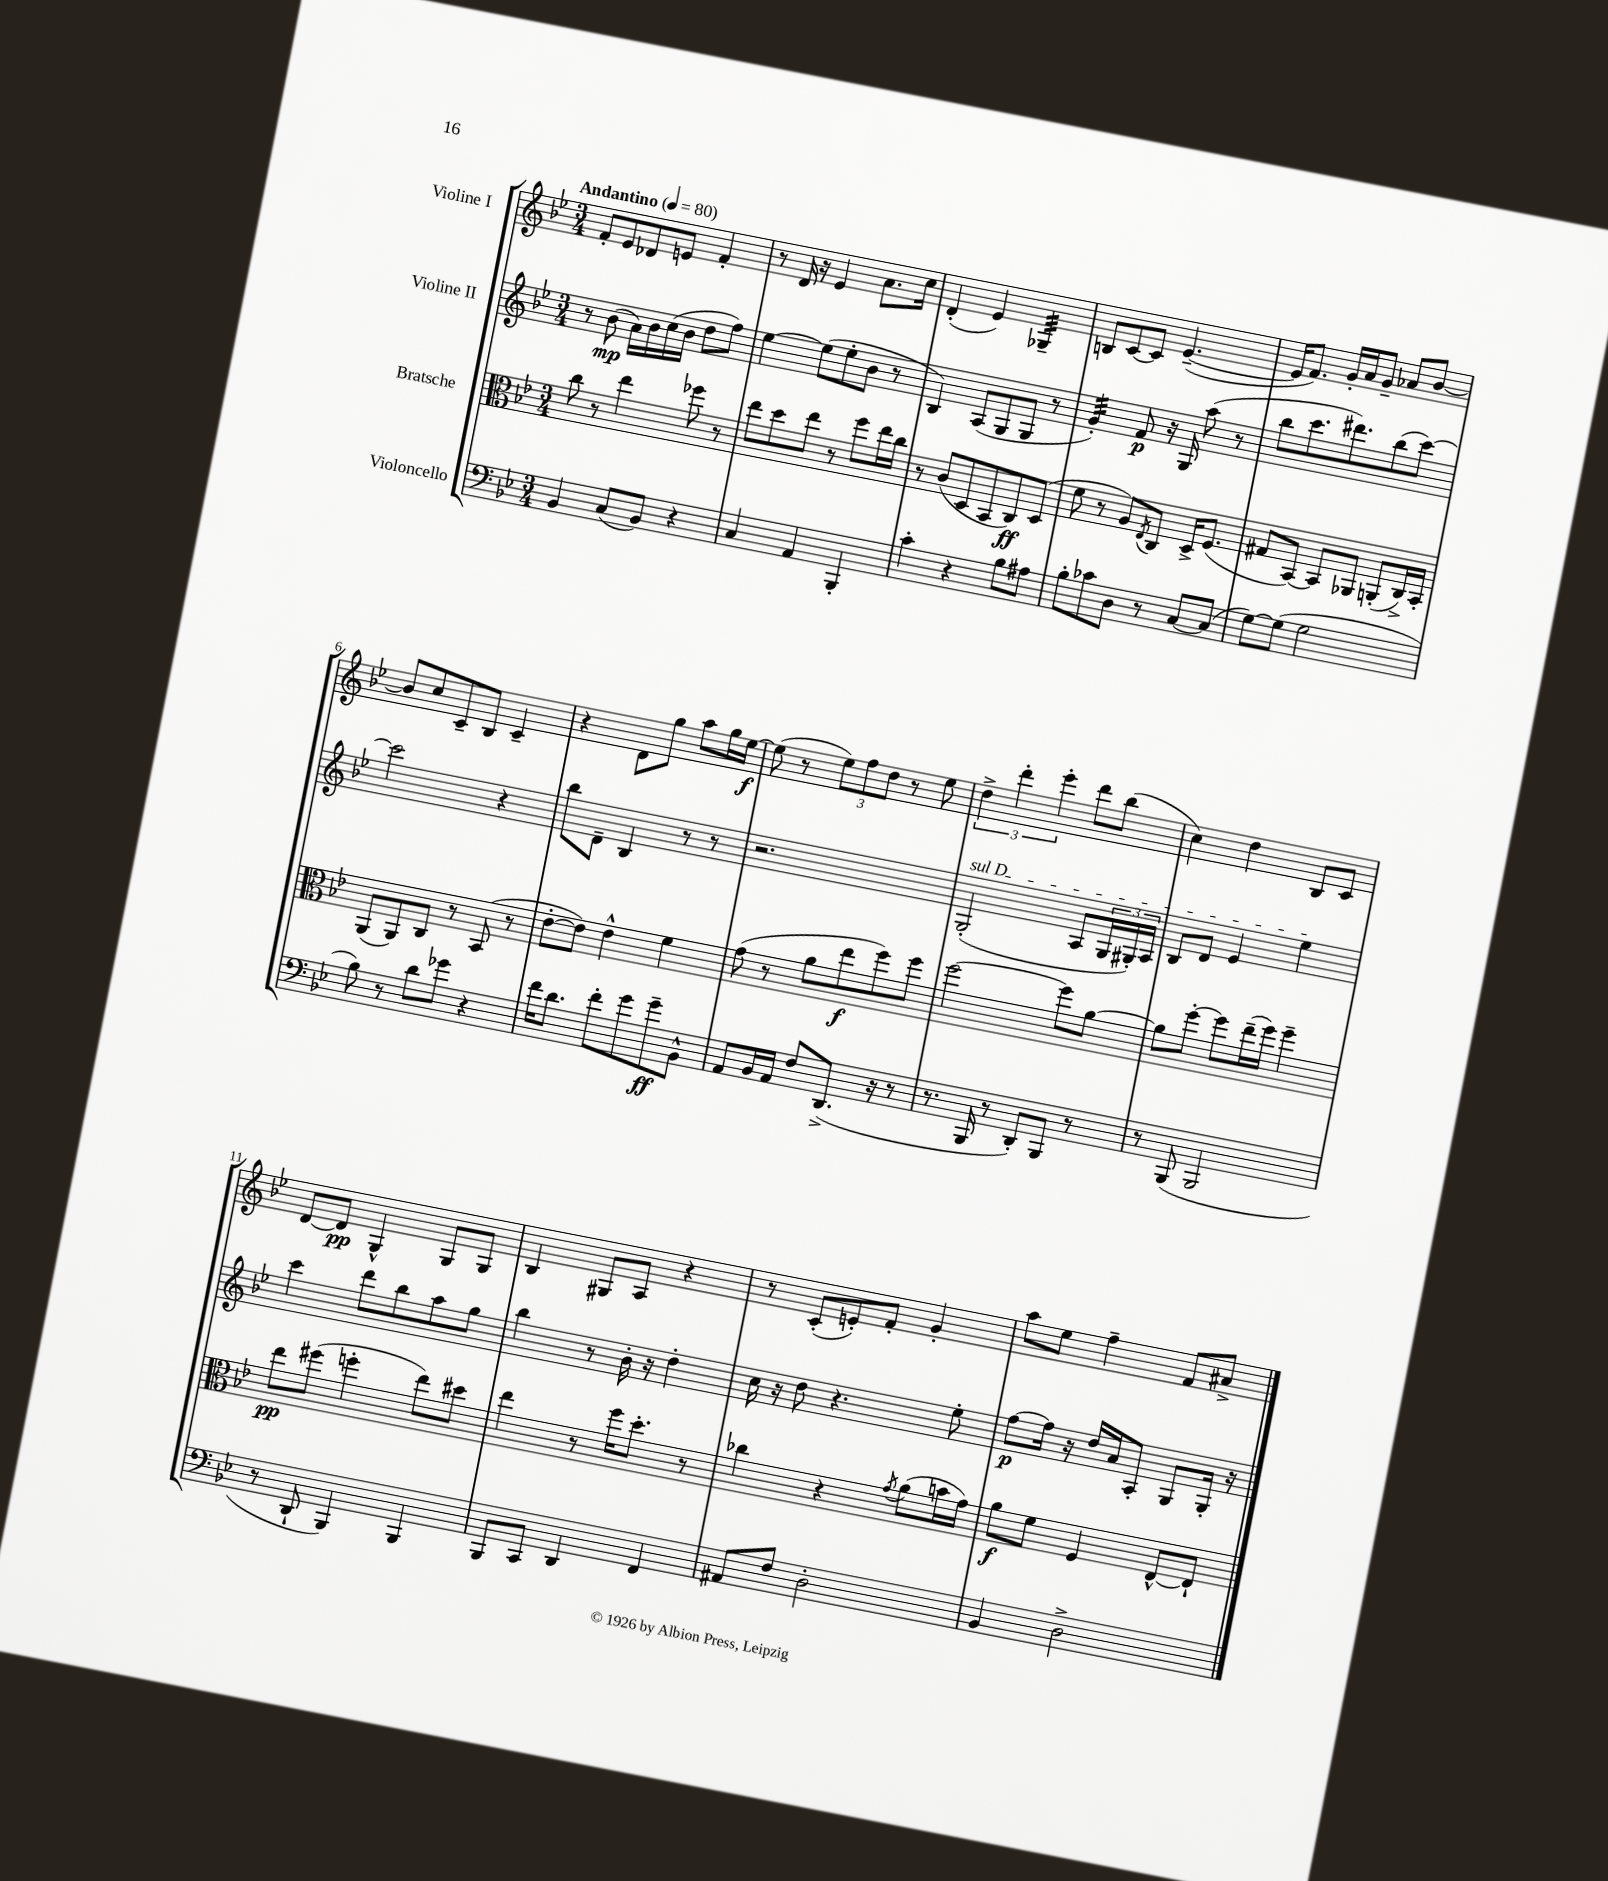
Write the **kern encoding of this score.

**kern	**kern	**kern	**kern
*staff4	*staff3	*staff2	*staff1
*clefF4	*clefC3	*clefG2	*clefG2
*k[b-e-]	*k[b-e-]	*k[b-e-]	*k[b-e-]
*M3/4	*M3/4	*M3/4	*M3/4
*MM80	*MM80	*MM80	*MM80
4BB-	8cc	8r	8f'
.	8r	(8b-	8e-
(8C	4ee-	16a)	8d-
.	.	16b-	.
8BB-)	.	(16cc	8e
.	.	16b-	.
4r	8ff-	8dd	4f'
.	8r	8ff)	.
=	=	=	=
4C	8ee-	[4ee-	8r
.	8dd	.	16d
.	.	.	16r
4AA	8ee-	(8ee-]	4e-
.	8r	8ee-'	.
4BBB-'	8ff	8b-	8.a
.	16ee-	8r	.
.	16cc	.	16cc
=	=	=	=
4c'	8r	4B-)	(4d'
.	(8c	.	.
4r	8D	(8A	4e-)
.	8BB-	8G	.
8B-	8C)	8G	4G-~
8A#	(8D	8r	.
=	=	=	=
8B-'	8f	4g')	8B
8c-	8r	.	[8c
8D	8A)	8f	8c]
.	8qE-	.	.
8r	8C	16r	([4.e-~
.	.	16G	.
[8C	16D^	(8aa	.
.	(8.F	.	.
(8C]	.	8r	.
=	=	=	=
[8G)	8G#	8bb-	16e-]
.	.	.	8.f)
(8G]	[8BB-)	8.ccc	.
2G	8BB-]	.	16g'
.	.	8.ddd#)	16a
.	8AA-	.	8g~
.	(8AA'	(8bb-	8a-
.	16C^)	[8ccc)	[8b-
.	16BB-'	.	.
=	=	=	=
8B-)	(8AA	2ccc]	8b-]
8r	8AA)	.	8cc
8d	8C	.	8c~
8g-	8r	.	8B-
4r	(8BB-	4r	4c~
.	8r	.	.
=	=	=	=
16f	[8e-'	8bb-	4r
8.d	.	.	.
.	8e-])	8d~	.
8f'	4e-^^	4B-	8d
8g	.	.	8gg
8g~	4f	8r	8aa
8BB-^^	.	8r	16gg
.	.	.	[16ee-
=	=	=	=
8AA	(8g	2.r	(8ee-]
16BB-	8r	.	8r
16AA	.	.	.
8F	8a	.	12ee-)
.	.	.	12ff
(8.DD^	8ee-	.	.
.	.	.	12dd
.	8ff)	.	8r
16r	.	.	.
8r	8ff	.	8ee-
=	=	=	=
8.r	[2ff	(2G'	6dd^
.	.	.	6ddd'
16BBB-	.	.	.
8r	.	.	.
.	.	.	6eee-'
8DD')	.	.	.
8BBB-	8ff]	8A	8ddd
8r	[8a	24G	(8bb-
.	.	24G#')	.
.	.	24A	.
=	=	=	=
8r	8a]	8B-	4cc)
(8BBB-	[8ff'	8d	.
2BBB-	8ff]	4e-	4dd
.	(16ee-~	.	.
.	16ff)	.	.
.	4ff~	4ee-	8B-
.	.	.	8c
=	=	=	=
8r	8ee-	4ccc	[8d
8DD`	(8ff#	.	8d]
4BBB-)	4ff'	8ddd	4G^^
.	.	8bb-	.
4BBB-	8ee-)	8aa	8G
.	8dd#	8gg	8G
=	=	=	=
8BBB-	4ee-	4bb-	4B-
8CC	.	.	.
4DD	8r	8r	8G#
.	16ff	16b-'	8A
.	8.dd'	16r	.
4FF	.	4dd'	4r
.	8r	.	.
=	=	=	=
8AA#	4cc-	16cc	8r
.	.	16r	.
8F	.	8dd	(8c'
2D'	4r	4.r	8e')
.	.	.	8f'
.	8qg	.	.
.	(8a	.	4g'
.	16b	8ee-'	.
.	16g)	.	.
=	=	=	=
4BB-	8a	[8ff	8aa
.	8f	16ff]	8ee-
.	.	16r	.
2D^	4F	16dd	4ff~
.	.	16a	.
.	.	8A'	.
.	[8E-^^	8G	8f
.	8E-`]	16G'	8a#^
.	.	16r	.
==	==	==	==
*-	*-	*-	*-
